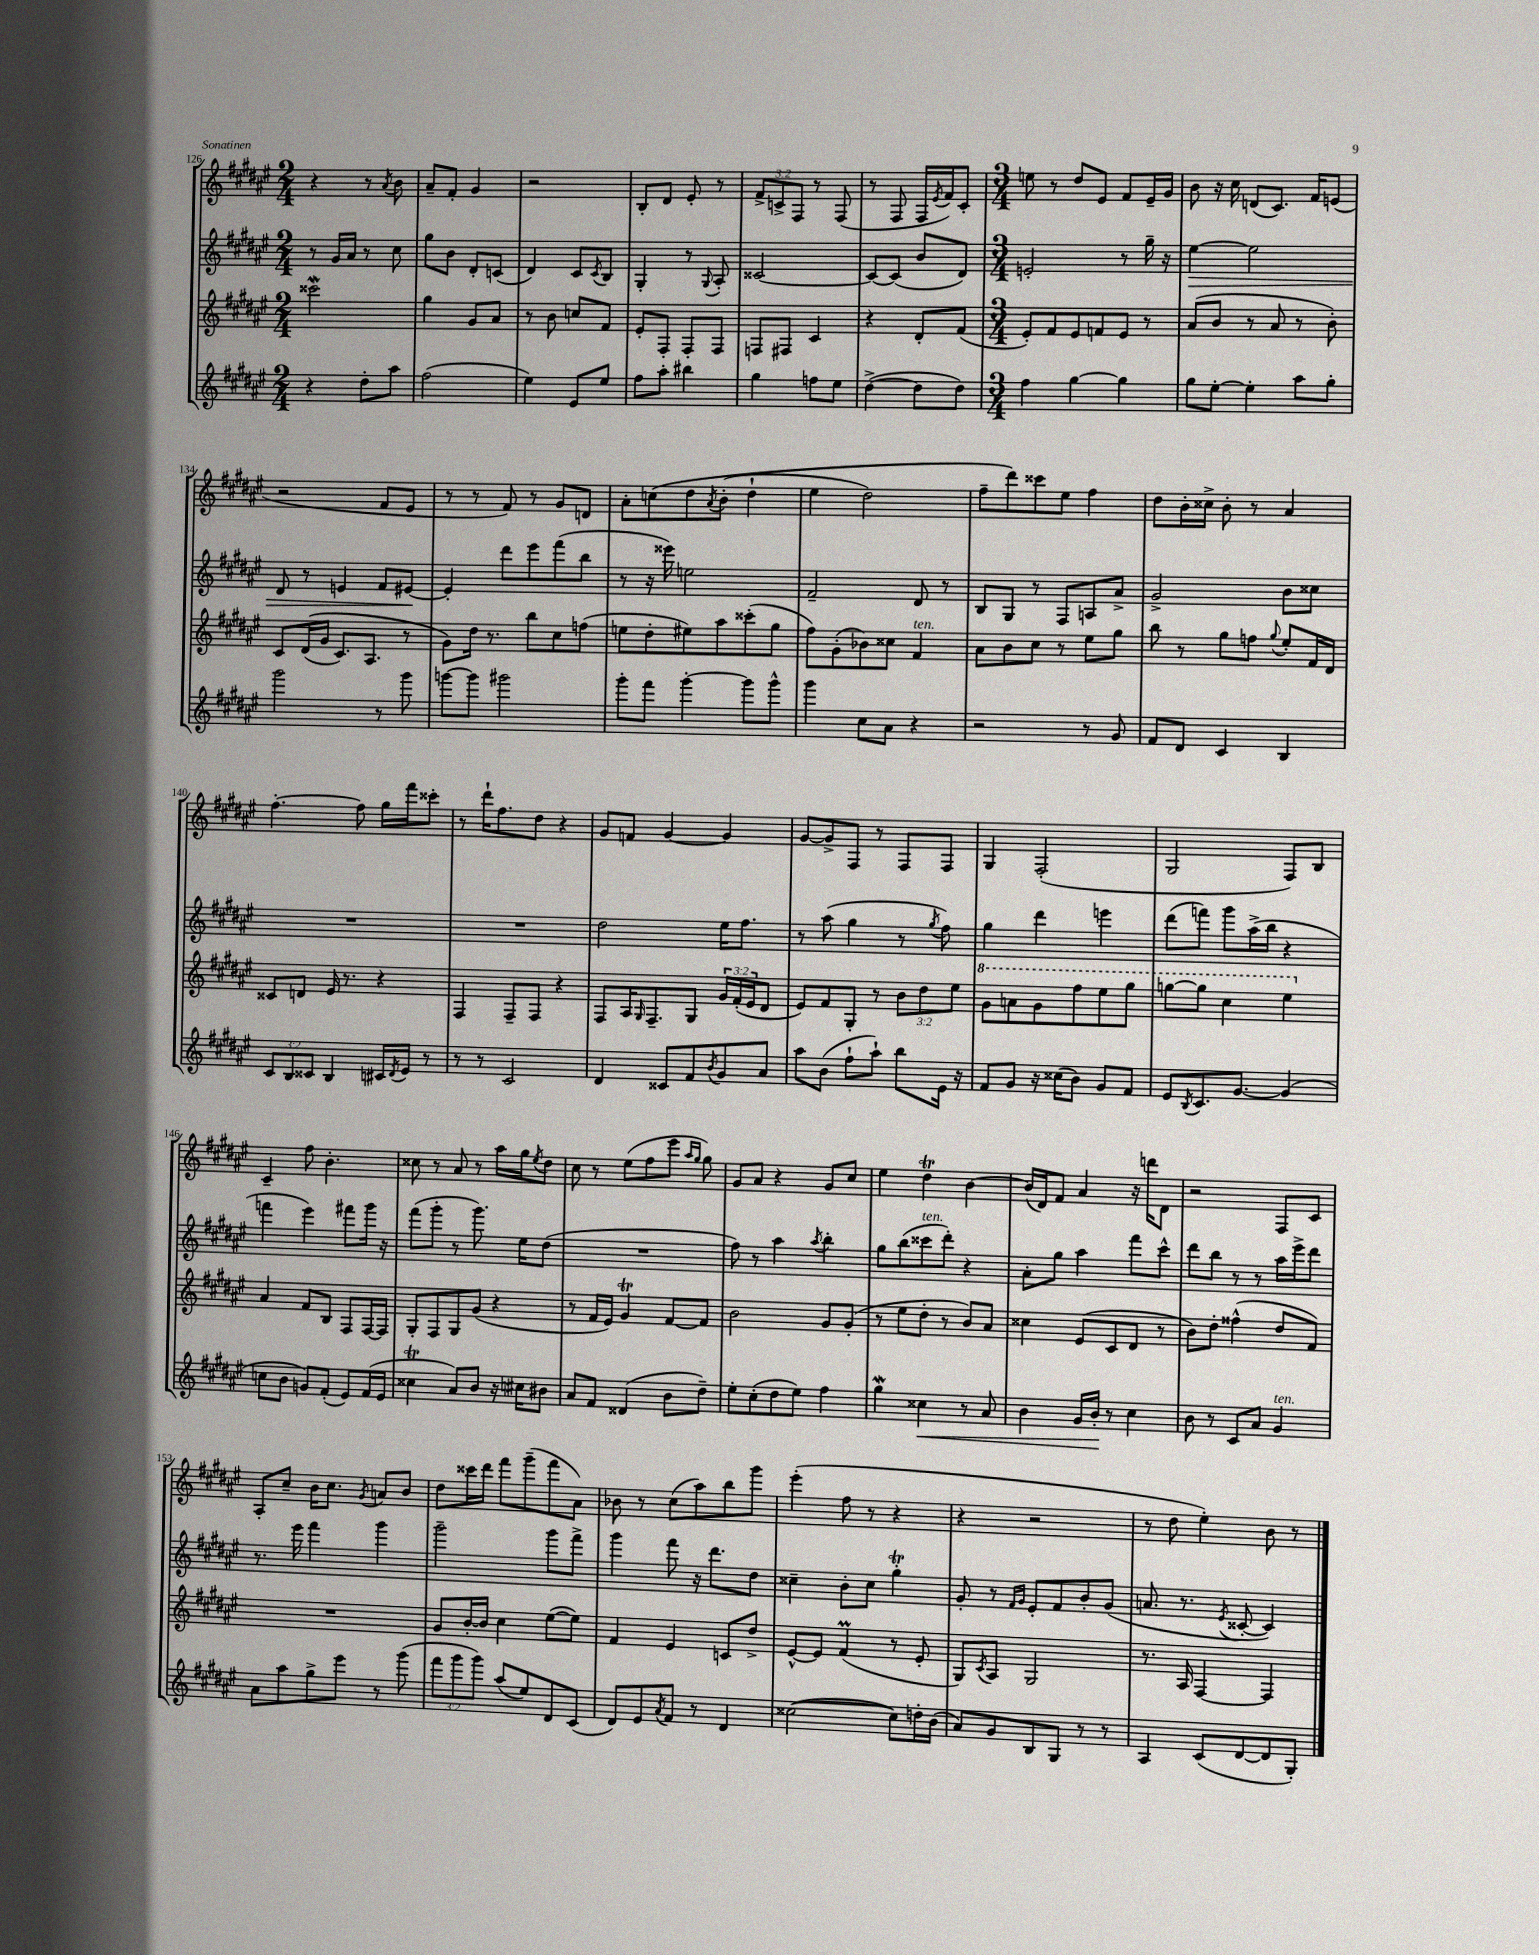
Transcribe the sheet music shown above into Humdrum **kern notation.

**kern	**dynam	**kern	**kern	**dynam	**kern
*part4	*part4	*part3	*part2	*part2	*part1
*staff4	*staff4	*staff3	*staff2	*staff2	*staff1
*clefG2	*	*clefG2	*clefG2	*	*clefG2
*k[f#c#g#d#a#e#]	*	*k[f#c#g#d#a#e#]	*k[f#c#g#d#a#e#]	*	*k[f#c#g#d#a#e#]
*M2/4	*	*M2/4	*M2/4	*	*M2/4
=126	=126	=126	=126	=126	=126
4r	.	2ccc##XW\	8r	.	4r
.	.	.	16g#/LL	.	.
.	.	.	16a#/JJ	.	.
8dd#'\L	.	.	8r	.	8r
.	.	.	.	.	8qa#/
8aa#\J	.	.	8cc#\	.	8b\
=127	=127	=127	=127	=127	=127
(2ff#\	.	4gg#\	8gg#\L	.	8a#~/L
.	.	.	8b\J	.	8f#'/J
.	.	8g#/L	8d#'/L	.	4g#/
.	.	8a#/J	(8cn/J	.	.
=128	=128	=128	=128	=128	=128
4ee#\)	.	8r	4d#/)	.	2r
.	.	8b\	.	.	.
8e#/L	.	8ccn/L	8c#/L	.	.
.	.	.	8qc#/	.	.
8ee#/J	.	8f#/J	8B/J	.	.
=129	=129	=129	=129	=129	=129
8ff#\L	.	8e#'/L	4G#'/	.	8B'/L
8aa#'\J	.	8F#'/J	.	.	8d#/J
4bb#X\	.	8F#'/L	8r	.	8e#'/
.	.	.	8qqG#/	.	.
.	.	8F#/J	8A#'/	.	8r
=130	=130	=130	=130	=130	=130
4gg#\	.	8Fn/L	[2c##X/	.	12f#^/L
.	.	.	.	.	12cn^/
.	.	8F#X/J	.	.	.
.	.	.	.	.	12F#/J
8ffn\L	.	4c#/	.	.	8r
8ee#\J	.	.	.	.	(8F#/
=131	=131	=131	=131	=131	=131
([4dd#^\	.	4r	8c##/L_	.	8r
.	.	.	(8c##/J]	.	8F#/
8dd#\L]	.	8d#'/L	8b/L	.	16F#/LL
.	.	.	.	.	8qe#/
.	.	.	.	.	16f#/J)
8dd#\J)	.	(8f#/J	8d#/J)	.	8c#'/J
=132	=132	=132	=132	=132	=132
*M3/4	*	*M3/4	*M3/4	*	*M3/4
4ff#\	.	8e#'/L)	2en'/	.	8een\
.	.	8f#/	.	.	8r
[4gg#\	.	8e#/	.	.	8dd#/L
.	.	8fn/	.	.	8e#/J
4gg#\]	.	8e#/J	8r	.	8f#/L
.	.	8r	16gg#~\	.	16e#~/L
.	.	.	16r	.	16g#/JJ
=133	=133	=133	=133	=133	=133
!	!	!	!	!LO:HP:b	!
8gg#\L	.	(8a#/L	[4ee#\	>	8b\
[8ee#'\J	.	8b/J	.	.	16r
.	.	.	.	.	16cc#\
4ee#'\]	.	8r	2ee#\]	.	(8dn/L
.	.	8a#/	.	.	8.c#/J)
8aa#\L	.	8r	.	.	.
.	.	.	.	.	16f#/KL
8gg#'\J	.	8b'\)	.	.	(8en/J
!!LO:LB:g=z
=134	=134	=134	=134	=134	=134
2ggg#\	.	8c#/L	8d#/	.	2r
.	.	((16d#/L	8r	.	.
.	.	16g#/JJ	.	.	.
.	.	8.c#/L)	4en/	.	.
.	.	8.A#/J	.	.	.
8r	.	.	8f#/L	.	8f#/L
8ggg#\	.	8r	[8e#X/J	.	8e#/J
.	.	.	.	]	.
=135	=135	=135	=135	=135	=135
[8gggn\L	.	8g#\L)	4e#'/]	.	8r
8ggg\J]	.	16dd#\Jk	.	.	8r
.	.	8.r	.	.	.
2ggg#X\	.	.	8ddd#\L	.	8f#/)
.	.	8bb\L	8eee#\	.	8r
.	.	8cc#\	(8fff#\	.	8g#/L
.	.	(8ffn\J	8bb\J	.	8dn/J
=136	=136	=136	=136	=136	=136
8ggg#'\L	.	8een\L	8r	.	8a#'\L
8fff#\J	.	8dd#'\	16r	.	(8ccn\
.	.	.	16eee##X\)	.	.
[4ggg#'\	.	8ee#X\)	2een\	.	8dd#\
.	.	.	.	.	8qa#/
.	.	8aa#\	.	.	(8b'\J
8ggg#\L]	.	(8ccc##X'\	.	.	4dd#`\
8ggg#^^\J	.	8gg#\J	.	.	.
=137	=137	=137	=137	=137	=137
4ggg#\	.	8ff#\L)	2f#~/	.	4ee#\
.	.	(8g#'\	.	.	.
8cc#\L	.	8b-X\)	.	.	2dd#\)
8a#\J	.	8cc##X\J	.	.	.
!	!	!LO:TX:a:i:t=ten.	!	!	!
4r	.	4f#/	8d#/	.	.
.	.	.	8r	.	.
=138	=138	=138	=138	=138	=138
2r	.	8a#\L	8B/L	.	8ff#~\L
.	.	8b\	8G#/J	.	8ddd#\)
.	.	8cc#\J	8r	.	8ccc##X\
.	.	8r	8F#/L	.	8ee#\J
8r	.	8ee#\L	8An/	.	4ff#\
8g#/	.	8gg#\J	8a#^/J	.	.
=139	=139	=139	=139	=139	=139
8f#/L	.	8bb\	2g#^/	.	8dd#\L
8d#/J	.	8r	.	.	16b'\L
.	.	.	.	.	16cc##X^\JJ
4c#/	.	8gg#\L	.	.	8b'\
.	.	8ffn\J	.	.	8r
.	.	8qqgg#/	.	.	.
4B/	.	8ee#'/L	8b\L	.	4a#/
.	.	16f#/L	8cc##X\J	.	.
.	.	16d#/JJ	.	.	.
!!LO:LB:g=z
=140	=140	=140	=140	=140	=140
12c#/L	.	8c##X/L	2.r	.	[4.ff#'\
12B/	.	.	.	.	.
.	.	8dn/J	.	.	.
12c##X/J	.	.	.	.	.
4B/	.	16e#/	.	.	.
.	.	8.r	.	.	.
.	.	.	.	.	8ff#\]
16c#X/LL	.	4r	.	.	16gg#\LL
8qd#/	.	.	.	.	.
16e#/JJ	.	.	.	.	16fff#\J
8r	.	.	.	.	8ccc##X'\J
=141	=141	=141	=141	=141	=141
8r	.	4F#/	2.r	.	8r
8r	.	.	.	.	16ddd#`\KL
.	.	.	.	.	8.ff#\
2c#/	.	8F#~/L	.	.	.
.	.	8F#/J	.	.	8dd#\J
.	.	4r	.	.	4r
=142	=142	=142	=142	=142	=142
4d#/	.	8F#/L	2dd#\	.	8g#/L
.	.	16A#/K	.	.	8fn/J
.	.	16qqG#/	.	.	.
.	.	8.F#~/	.	.	.
8c##X/L	.	.	.	.	[4g#/
8f#/	.	8G#/J	.	.	.
8qb/	.	.	.	.	.
8g#/	.	24g#/LL	16ee#\KL	.	4g#/]
.	.	(24f#'/	.	.	.
.	.	.	8.ff#\J	.	.
.	.	24e#/J	.	.	.
8a#/J	.	8d#/J	.	.	.
=143	=143	=143	=143	=143	=143
8aa#\L	.	8e#/L)	8r	.	[8g#/L
(8b\J	.	8f#/	(8aa#\	.	8g#^/]
8ff#`\L	.	8G#'/J	4gg#\	.	8F#/J
8aa#`\J)	.	8r	.	.	8r
8bb\L	.	12b\L	8r	.	8F#/L
.	.	12dd#\	.	.	.
.	.	.	8qgg#/	.	.
16e#\Jk	.	.	8ff#\)	.	8F#/J
.	.	12ee#\J	.	.	.
16r	.	.	.	.	.
=144	=144	=144	=144	=144	=144
*	*	*8va	*	*	*
8f#/L	.	8gg#\L	4gg#\	.	4G#/
8g#/J	.	8aan\	.	.	.
16r	.	8gg#\	4ddd#\	.	(2F#'/
(16cc##X\KL	.	.	.	.	.
8b\J)	.	8fff#\	.	.	.
8g#/L	.	8eee#\	4eeen\	.	.
8f#/J	.	8ggg#\J	.	.	.
=145	=145	=145	=145	=145	=145
8e#/L	.	[8gggn\L	(8ddd#\L	.	2G#/
8qB/	.	.	.	.	.
8.c#/	.	8ggg\J]	8fffn\J)	.	.
.	.	4ccc#\	8ggg#\L	.	.
[8.g#/J	.	.	.	.	.
.	.	.	(16aa#^\L	.	.
.	.	.	16bb\JJ	.	.
(4g#/]	.	4eee#\	4r	.	8F#/L)
.	.	.	.	.	8B/J
!!LO:LB:g=z
=146	=146	=146	=146	=146	=146
*	*	*X8va	*	*	*
8ccn\L	.	4a#/	4fffn\	.	4c#~/
8b\J	.	.	.	.	.
8gn/L)	.	8f#/L	4eee#\)	.	8ff#\
(8f#'/J	.	8B/J	.	.	4.b'\
8e#/L)	.	8F#/L	8fff#X\L	.	.
(16f#/L	.	[16F#/L	16ggg#\Jk	.	.
16e#/JJ	.	16F#/JJ]	16r	.	.
=147	=147	=147	=147	=147	=147
4cc##Xt\	.	8G#'/L	(8fff#\L	.	8cc##X\
.	.	8F#/	8ggg#'\J	.	8r
8a#/L)	.	8G#/	8r	.	8a#/
8b/J	.	(8g#/J	8.ggg#\)	.	8r
16r	.	4r	.	.	16aa#\LL
16cc#X\KL	.	.	16ee#\KL	.	16gg#\J
.	.	.	.	.	8qee#/
8b#X\J	.	.	(8dd#\J	.	8dd#\J
=148	=148	=148	=148	=148	=148
8a#/L	.	8r	2.r	.	8cc#\
8f#/J	.	16f#/LL	.	.	8r
.	.	16e#/JJ)	.	.	.
(4d##X/	.	4g#T/	.	.	(8ee#\L
.	.	.	.	.	8ff#\
8b\L	.	[8f#/L	.	.	8eee#\J
.	.	.	.	.	16qqaa#/LL
.	.	.	.	.	16qqgg#/JJ
8dd#~\J)	.	8f#/J]	.	.	8gg#\)
=149	=149	=149	=149	=149	=149
8ee#'\L	.	2b\	8ff#\)	.	8g#/L
(8cc#'\	.	.	8r	.	8a#/J
8dd#\	.	.	4aa#\	.	4r
8ee#\J)	.	.	.	.	.
.	.	.	8qaa#/	.	.
4ff#\	.	8g#/L	4bb'\	.	8g#/L
.	.	(8g#'/J	.	.	8cc#/J
=150	=150	=150	=150	=150	=150
4gg#W\	.	8r	8gg#\L	.	4ee#\
.	.	8ee#\L	(8bb\	.	.
!	!	!	!LO:TX:a:i:t=ten.	!	!
!	!LO:HP:b	!	!	!	!
4cc##X\	<	8dd#'\J	8ccc##X\	.	4dd#T\
.	.	8r	8ddd#'\J)	.	.
8r	.	8b/L)	4r	.	[4b\
8a#/	.	8a#/J	.	.	.
=151	=151	=151	=151	=151	=151
4b\	.	4cc##X\	8a#'\L	.	(16b/LL]
.	.	.	.	.	16d#/J)
.	.	.	8gg#\J	.	8f#/J
16g#/LL	.	(8e#/L	4aa#\	.	4a#/
16b'/JJ	.	.	.	.	.
8r	[	8c#/	.	.	.
4cc#\	.	8d#/J	8fff#\L	.	16r
.	.	.	.	.	16dddn\KL
.	.	8r	8ccc#^^\J	.	8d#\J
=152	=152	=152	=152	=152	=152
8b\	.	8b\L)	8ddd#\L	.	2r
8r	.	8dd#'\J	8bb\J	.	.
8c#/L	.	(4ff##X^^\	8r	.	.
8a#/J	.	.	8r	.	.
!LO:TX:a:i:t=ten.	!	!	!	!	!
4g#/	.	8dd#/L	16aa#\LL	.	8F#/L
.	.	.	16eee#^\J	.	.
.	.	8f#/J)	8ddd#\J	.	8c#/J
!!LO:LB:g=z
=153	=153	=153	=153	=153	=153
8a#\L	.	2.r	8.r	.	8A#'/L
8aa#\	.	.	.	.	8cc#~/J
.	.	.	16eee#\	.	.
8gg#^\	.	.	4fff#\	.	16b\KL
.	.	.	.	.	8.cc#\J
8eee#\J	.	.	.	.	.
.	.	.	.	.	8qg#/
8r	.	.	4ggg#\	.	8an/L
(8ggg#\	.	.	.	.	8b/J
=154	=154	=154	=154	=154	=154
12fff#\L	.	8g#/L	2ggg#~\	.	8dd#\L
12ggg#\	.	.	.	.	.
.	.	[16b'/L	.	.	16ccc##X\L
12ggg#\J)	.	.	.	.	.
.	.	16b/JJ]	.	.	16ddd#\JJ
(8aa#/L	.	4cc#\	.	.	8fff#\L
8ee#/)	.	.	.	.	(8ggg#~\
8d#/	.	([8ee#\L	8ggg#\L	.	8fff#\
(8c#/J	.	8ee#\J])	8fff#^\J	.	8a#\J)
=155	=155	=155	=155	=155	=155
8d#/L)	.	4f#/	4ggg#\	.	8b-X\
8e#/	.	.	.	.	8r
8qa#/	.	.	.	.	.
8f#/J	.	4e#/	8fff#\	.	(8cc#\L
8r	.	.	16r	.	8aa#\)
.	.	.	8.ddd#\L	.	.
4d#/	.	8cn/L	.	.	8bb\
.	.	8dd#^/J	8dd#\J	.	8ggg#\J
=156	=156	=156	=156	=156	=156
([2cc##X\	.	[8e#^^/L	4cc##X~\	.	(4eee#'\
.	.	8e#/J]	.	.	.
.	.	(4f#M/	8b'\L	.	8ff#\
.	.	.	8cc##\J	.	8r
8cc##\L])	.	8r	4gg#T'\	.	4r
16ddn'\L	.	8e#'/	.	.	.
(16b\JJ	.	.	.	.	.
=157	=157	=157	=157	=157	=157
8a#/L)	.	8G#/L)	8g#'/	.	4r
.	.	8qc#/	.	.	.
8g#/	.	8A#/J	8r	.	.
.	.	.	16qqf#/LL	.	.
.	.	.	16qqg#/JJ	.	.
8B/	.	2G#/	8e#'/L	.	2r
8G#/J	.	.	8f#/	.	.
8r	.	.	8b'/	.	.
8r	.	.	(8g#/J	.	.
=158	=158	=158	=158	=158	=158
4A#/	.	8.r	8.an/	.	8r
.	.	.	.	.	8dd#\
.	.	16A#/	8.r	.	.
(8c#/L	.	[4F#/	.	.	4ee#'\)
.	.	.	8qe#/	.	.
[8d#/	.	.	[8c##X'/	.	.
8d#/]	.	4F#/]	4c##/])	.	8b\
8G#'/J)	.	.	.	.	8r
==	==	==	==	==	==
*-	*-	*-	*-	*-	*-
